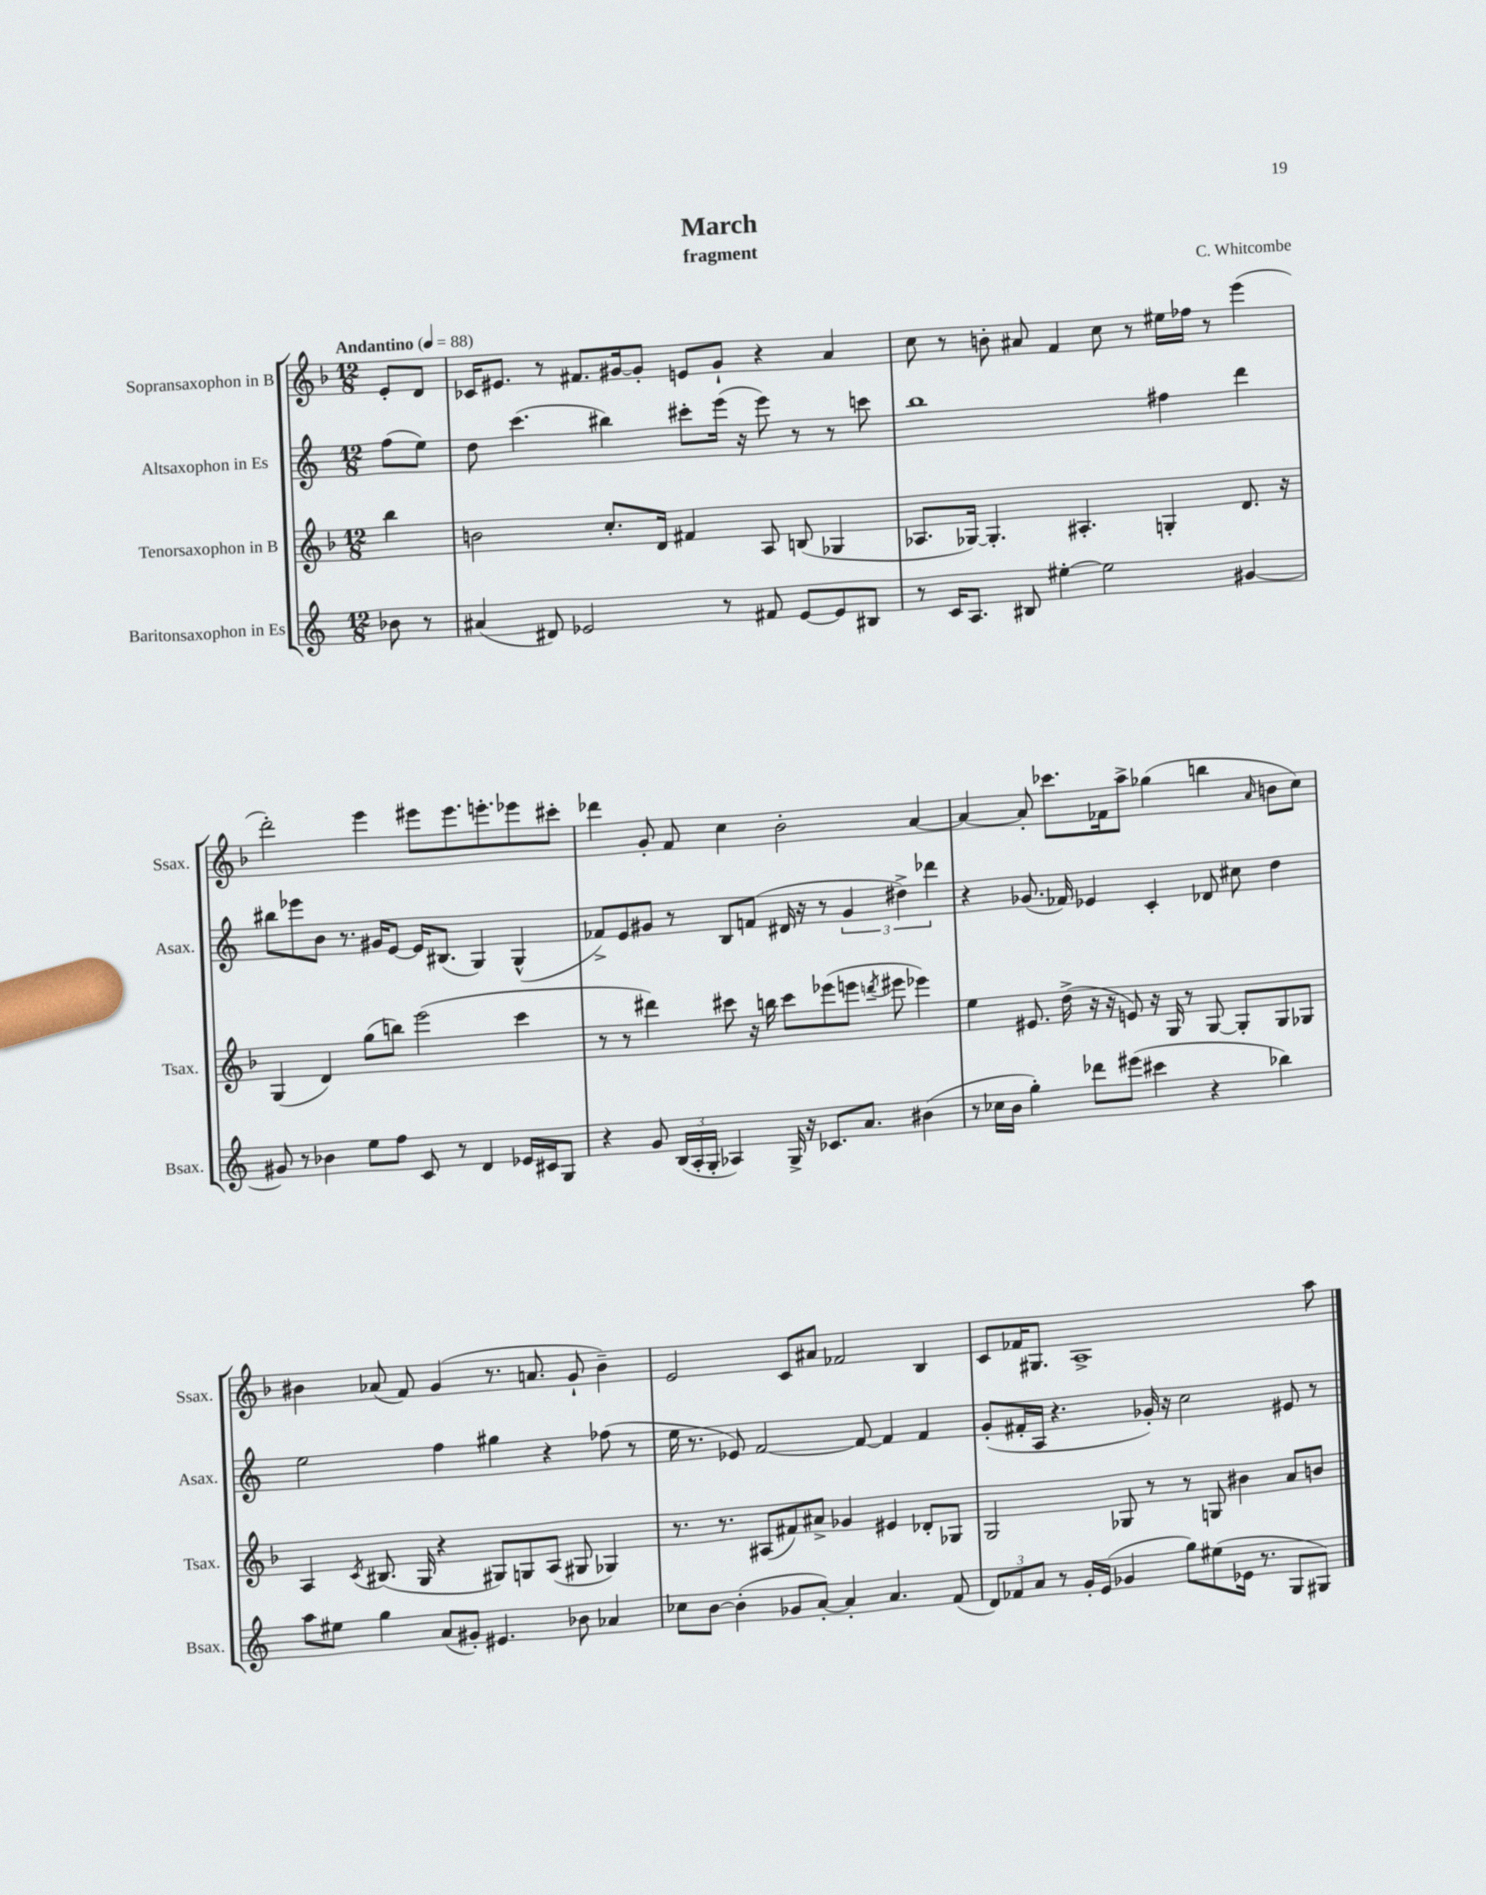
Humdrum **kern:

**kern	**kern	**kern	**kern
*part4	*part3	*part2	*part1
*staff4	*staff3	*staff2	*staff1
*I"Baritonsaxophon in Es	*I"Tenorsaxophon in B	*I"Altsaxophon in Es	*I"Sopransaxophon in B
*I'Bsax.	*I'Tsax.	*I'Asax.	*I'Ssax.
*clefG2	*clefG2	*clefG2	*clefG2
*k[]	*k[b-]	*k[]	*k[b-]
*M12/8	*M12/8	*M12/8	*M12/8
*MM88	*MM88	*MM88	*MM88
=	=	=	=
!	!	!	!LO:TX:a:B:t=Andantino
8b-X\	4bb-\	(8ff\L	8e'/L
8r	.	8ee\J)	8d/J
=1	=1	=1	=1
(4a#X/	2bn\	8dd\	16c-X/KL
.	.	.	8.e#X/J
.	.	(4.ccc\	.
8d#X/)	.	.	8r
2e-X/	.	.	8.f#X/L
.	8.cc'/L	4bb#X\)	.
.	.	.	[16g#X/k
.	.	.	8g#'/J]
.	16d/Jk	.	.
.	4f#X/	8ccc#X'\L	8en/L
8r	.	(16eee\Jk	8g#`/J
.	.	16r	.
8f#X/	8A/	8eee\)	4r
[8e-/L	(8Bn/	8r	.
8e-/]	4G-X/	8r	4a/
8B#X/J	.	8cccn\	.
=2	=2	=2	=2
8r	8.A-X/L	1bb	8cc\
16c/KL	.	.	8r
8.A/J	[16G-X/Jk)	.	.
.	4.G-'/]	.	8bn'\
8B#X/	.	.	8a#X/
[4ee#X'\	.	.	4f/
.	4.A#X'/	.	.
2ee#\]	.	.	8cc\
.	.	.	8r
.	4Gn'/	4ff#X\	16ee#X\LL
.	.	.	16ff-X\JJ
.	.	.	8r
[4g#X/	8.d/	4ddd\	(4eee\
.	16r	.	.
!!LO:LB:g=z
=3	=3	=3	=3
8g#X/]	(4G/	8bb#X\L	2ddd'\)
8r	.	8eee-X\	.
4b-X\	4d/)	8b\J	.
.	.	8.r	.
8ee\L	(8gg\L	.	4eee\
.	.	16g#X/KL	.
8ff\J	8bbn\J)	[8e/J	.
8c/	(2eee\	16e/KL]	8eee#X\L
.	.	(8.B#X/J	.
8r	.	.	8.eee#\
4d/	.	4G/)	.
.	.	.	8.eeen'\
16e-X/LL	4ccc\	(4G^^/	8eee-X\
16c#X/J	.	.	.
8G/J	.	.	8ccc#X'\J
=4	=4	=4	=4
4r	8r	8f-X^/L)	4ddd-X\
.	8r	8e/	.
8g/	4ddd#X\)	8g#X/J	8g'/
(24B/LL	.	8r	8f/
24A'/	.	.	.
24G'/JJ	.	.	.
4A-X/)	8ccc#X\	8B/L	4cc\
.	16r	(8fn/J	.
.	16bbn\	.	.
16G^/	8ccc#\L	16d#X/	2b-'\
16r	.	16r	.
8.c-X/L	(8eee-X\	8r	.
.	8eeen\J	6g#/	.
8.a/J	.	.	.
.	8qdddn/	.	.
.	8eee#X\	.	.
.	.	6dd#X^\)	.
(4b#X\	4eee-X\)	.	[4a/
.	.	6ddd-X\	.
=5	=5	=5	=5
8r	4ee\	4r	4a/_
16cc-X\LL	.	.	.
16b\JJ	.	.	.
4gg'\)	8.e#X/	(8.g-X/	8a'/]
.	.	.	8.ccc-X\L
.	(16dd^\	16f-X/)	.
8ddd-X\L	16r	4e-X/	.
.	16r	.	16f-X\k
(8eee#X\J	8en/)	.	8aa^\J
4ccc#X\	16r	4c'/	(4gg-X\
.	16G/	.	.
.	8r	.	.
4r	[8G/	8d-X/	4bbn\
.	8G'/L]	8cc#X\	.
.	.	.	16qqa/
4bb-X\)	8G/	4dd\	8bn\L
.	8G-X/J	.	8cc\J)
!!LO:LB:g=z
=6	=6	=6	=6
8aa\L	4A/	2ee\	4b#X\
8ee#X\J	.	.	.
.	8qc/	.	.
4gg\	(8.B#X/	.	(8a-X/
.	.	.	8f/)
.	16G/	.	.
(8a/L	4r	4ff\	(4g/
8g#X'/J)	.	.	.
4.e#X/	8G#X/L)	4gg#X\	8.r
.	8Gn/	.	.
.	.	.	8.an/
.	(8A/J	4r	.
8b-X\	8G#X/	.	8g`/
4a-X/	4G-X/)	(8ff-X\	4b#~\)
.	.	8r	.
=7	=7	=7	=7
8cc-X\L	8.r	16ee\	2e/
.	.	8.r	.
[8b\J	.	.	.
.	8.r	.	.
(4b'\]	.	8e-X/)	.
.	(8A#X/L	[2f/	.
8g-X/L	8f#X/)	.	8c/L
[8a'/J)	8a#X^/J	.	8a#X/J
4a'/]	4g-X/	.	2f-X/
.	.	8f/_	.
4.a/	4e#X/	4f/]	.
.	8d-X'/L	4f/	4B-/
(8f/	8G-X/J	.	.
=8	=8	=8	=8
12d/L)	2G/	(8g'/L	8c/L
12f-X/	.	.	.
.	.	16f#X'/L	16f-X/K
12a/J	.	.	.
.	.	16A/JJ	8.G#X/J
8r	.	4.r	.
16g'/LL	.	.	1A^
(16e/JJ	.	.	.
4g-X/	8G-X/	.	.
.	8r	16g-X'/)	.
.	.	16r	.
8gg\L)	8r	2cc\	.
(8ee#X\	8Gn/	.	.
16e-X\Jk	4b#X\	.	.
8.r	.	.	.
8G/L	8a/L	8e#X/	.
8G#X/J)	8bn/J	8r	8aa\
==	==	==	==
*-	*-	*-	*-
